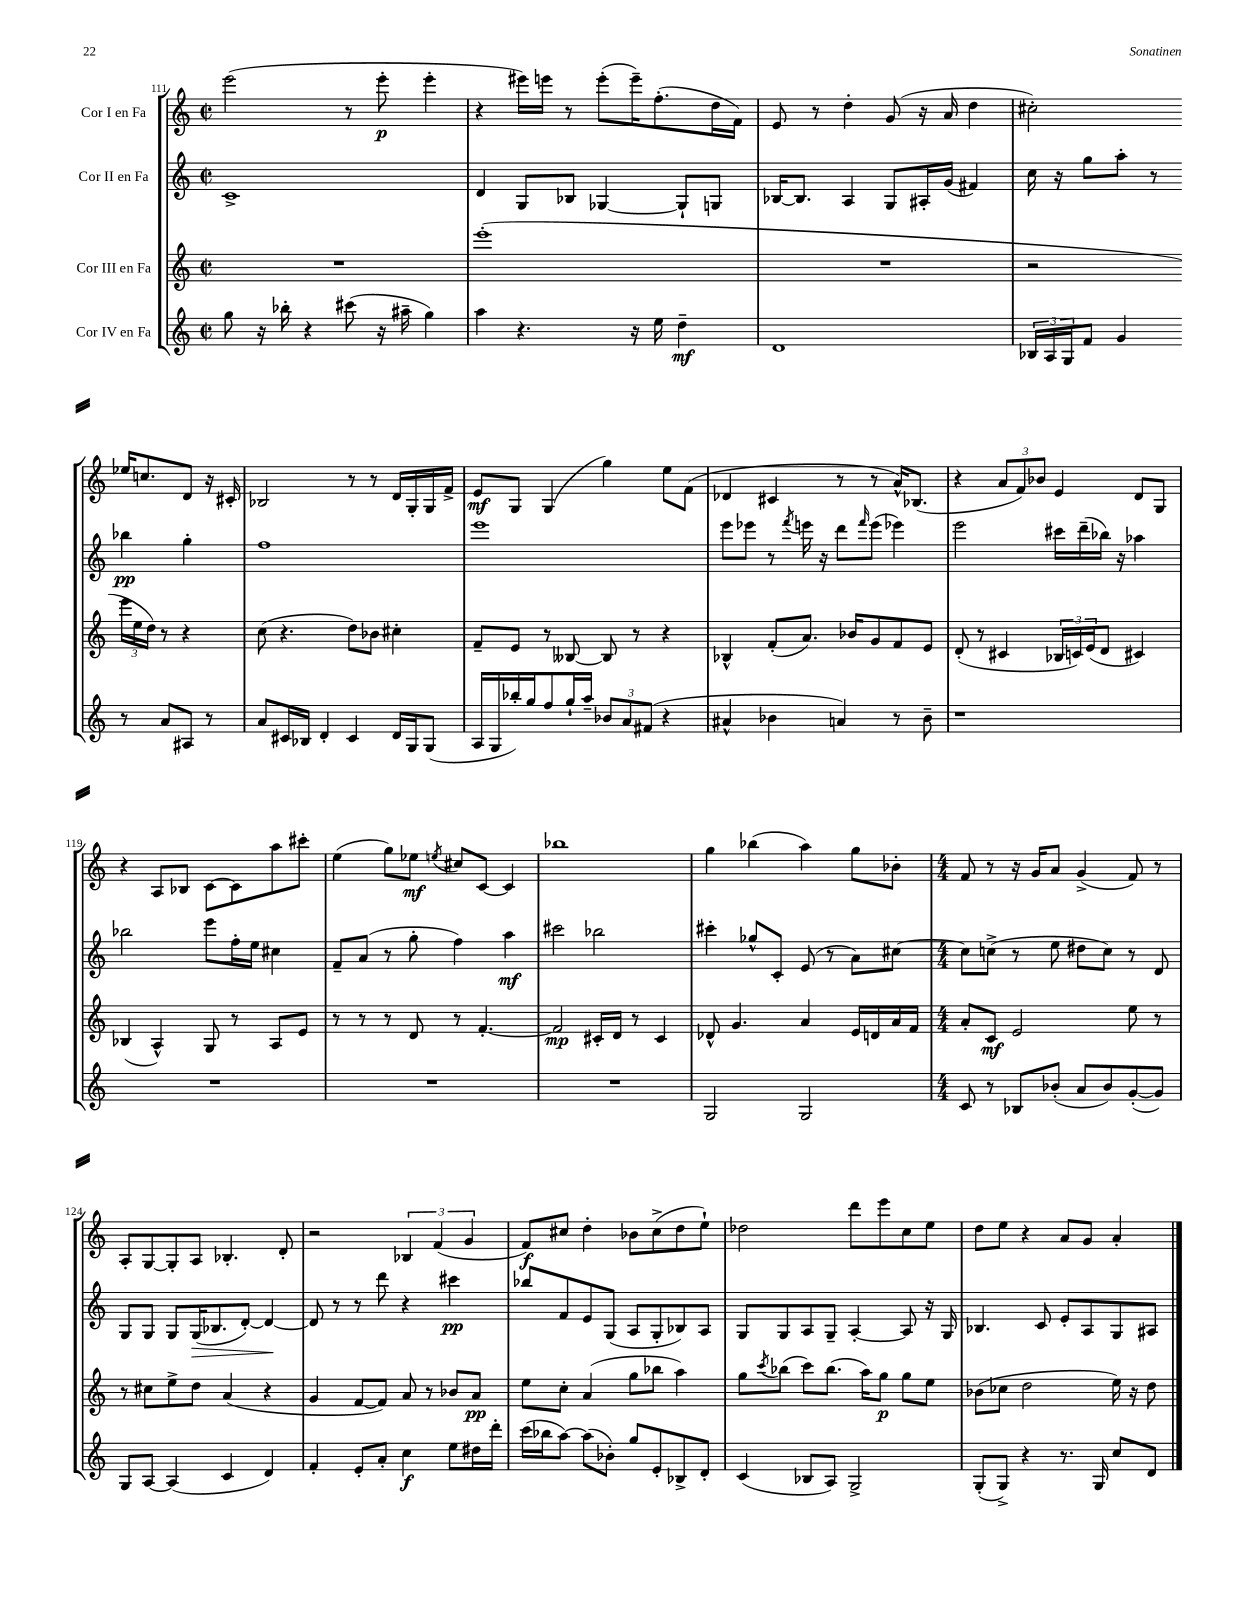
<<
\new StaffGroup <<
\new Staff = "s0" \with { instrumentName = "Cor I en Fa" } {
    \clef treble \key c \major \defaultTimeSignature \time 2/2
    e'''2( r8 e'''8-.\p e'''4-. |
    r4 eis'''16) e'''16 r8 e'''8-.( e'''16--) f''8.-.( d''16 f'16) |
    e'8 r8 d''4-. g'8( r16 a'16 d''4 |
    cis''2-.) ees''16 c''8. d'8 r16 cis'16-. |
    bes2 r8 r8 d'16 g16-. g16 f'16-> |
    e'8\mf g8 g4( g''4) e''8 f'8( |
    des'4 cis'4 r8 r8 a'16-^) bes8.( |
    r4 \tuplet 3/2 { a'8 f'8) bes'8 } e'4 d'8 g8 |
    r4 a8 bes8 c'8~ c'8 a''8 cis'''8-. |
    e''4( g''8) ees''8\mf \acciaccatura { e''8 } cis''8 c'8~ c'4 |
    bes''1 |
    g''4 bes''4( a''4) g''8 bes'8-. |
    \numericTimeSignature \time 4/4 f'8 r8 r16 g'16 a'8 g'4->( f'8) r8 |
    a8-. g8~ g8-. a8 bes4.-. d'8-. |
    r2 \tuplet 3/2 { bes4 f'4( g'4 } |
    f'8\f) cis''8 d''4-. bes'8 cis''8->( d''8 e''8-!) |
    des''2 d'''8 e'''8 c''8 e''8 |
    d''8 e''8 r4 a'8 g'8 a'4-. \bar "|." |
}
\new Staff = "s1" \with { instrumentName = "Cor II en Fa" } {
    \clef treble \key c \major \defaultTimeSignature \time 2/2
    c'1-> |
    d'4 g8 bes8 ges4~ ges8-! g8 |
    bes16~ bes8. a4 g8 ais16-. g'16( fis'4) |
    c''16 r16 g''8 a''8-. r8 bes''4\pp g''4-. |
    f''1 |
    e'''1 |
    e'''8 ees'''8 r8 \acciaccatura { f'''8 } e'''16 r16 d'''8 \grace { f'''16 } e'''8( ees'''4) |
    e'''2 cis'''16 d'''16--( bes''16) r16 aes''4 |
    bes''2 e'''8 f''16-. e''16 cis''4 |
    f'8-- a'8( r8 g''8-. f''4) a''4\mf |
    cis'''2 bes''2 |
    cis'''4-. ges''8-^ c'8-. e'8( r8 a'8) cis''8~ |
    \numericTimeSignature \time 4/4 cis''8 c''8->( r8 e''8 dis''8 c''8) r8 d'8 |
    g8 g8 g8 g16\>( bes8. d'8~-.) d'4~\! |
    d'8 r8 r8 d'''8 r4 cis'''4\pp |
    bes''8 f'8 e'8 g8( a8 g8-. bes8) a8 |
    g8 g8 a8 g8-- a4~-. a8 r16 g16 |
    bes4. c'8 e'8-. a8 g8 ais8 \bar "|." |
}
\new Staff = "s2" \with { instrumentName = "Cor III en Fa" } {
    \clef treble \key c \major \defaultTimeSignature \time 2/2
    R1 |
    e'''1-.( |
    R1 |
    r2 \tuplet 3/2 { e'''16 e''16 d''16) } r8 r4 |
    c''8( r4. d''8) bes'8 cis''4-. |
    f'8-- e'8 r8 beses8~ beses8 r8 r4 |
    bes4-^ f'8-.( a'8.) bes'16 g'8 f'8 e'8 |
    d'8-.( r8 cis'4 \tuplet 3/2 { bes16 c'16) e'16( } d'8 cis'4) |
    bes4( a4-^) g8 r8 a8 e'8 |
    r8 r8 r8 d'8 r8 f'4.~-. |
    f'2\mp cis'16-. d'16 r8 cis'4 |
    des'8-^ g'4. a'4 e'16 d'16 a'16 f'16 |
    \numericTimeSignature \time 4/4 a'8-. c'8\mf e'2 e''8 r8 |
    r8 cis''8 e''8-> d''8 a'4( r4 |
    g'4 f'8~ f'8) a'8 r8 bes'8 a'8\pp |
    e''8 c''8-. a'4( g''8 bes''8 a''4) |
    g''8 \acciaccatura { c'''8 } bes''8( c'''8) bes''8.( a''16) g''8\p g''8 e''8 |
    bes'8( ces''8 d''2 e''16) r16 d''8 \bar "|." |
}
\new Staff = "s3" \with { instrumentName = "Cor IV en Fa" } {
    \clef treble \key c \major \defaultTimeSignature \time 2/2
    g''8 r16 bes''16-. r4 cis'''8( r16 ais''16-- g''4) |
    a''4 r4. r16 e''16 d''4--\mf |
    d'1 |
    \tuplet 3/2 { bes16 a16 g16 } f'8 g'4 r8 a'8 ais8 r8 |
    a'8 cis'16 bes16 d'4-. cis'4 d'16 g16 g8( |
    a16 g16 bes''16-.) g''16 f''8 g''16-! a''16-- \tuplet 3/2 { bes'8 a'8 fis'8( } r4 |
    ais'4-^ bes'4 a'4) r8 bes'8-- |
    r1 |
    R1 |
    R1 |
    R1 |
    g2 g2 |
    \numericTimeSignature \time 4/4 c'8 r8 bes8 bes'8-.( a'8 bes'8) g'8~-.( g'8) |
    g8 a8~ a4( c'4 d'4) |
    f'4-. e'8-. a'8-. c''4\f e''8 dis''16 d'''16-. |
    c'''16( bes''16 a''8~) a''8( bes'8-.) g''8 e'8-. bes8-> d'8-. |
    c'4( bes8 a8) g2-> |
    g8-.( g8->) r4 r8. g16 c''8 d'8 \bar "|." |
}
>>
>>
\layout { \context { \Score currentBarNumber = #111 } }
